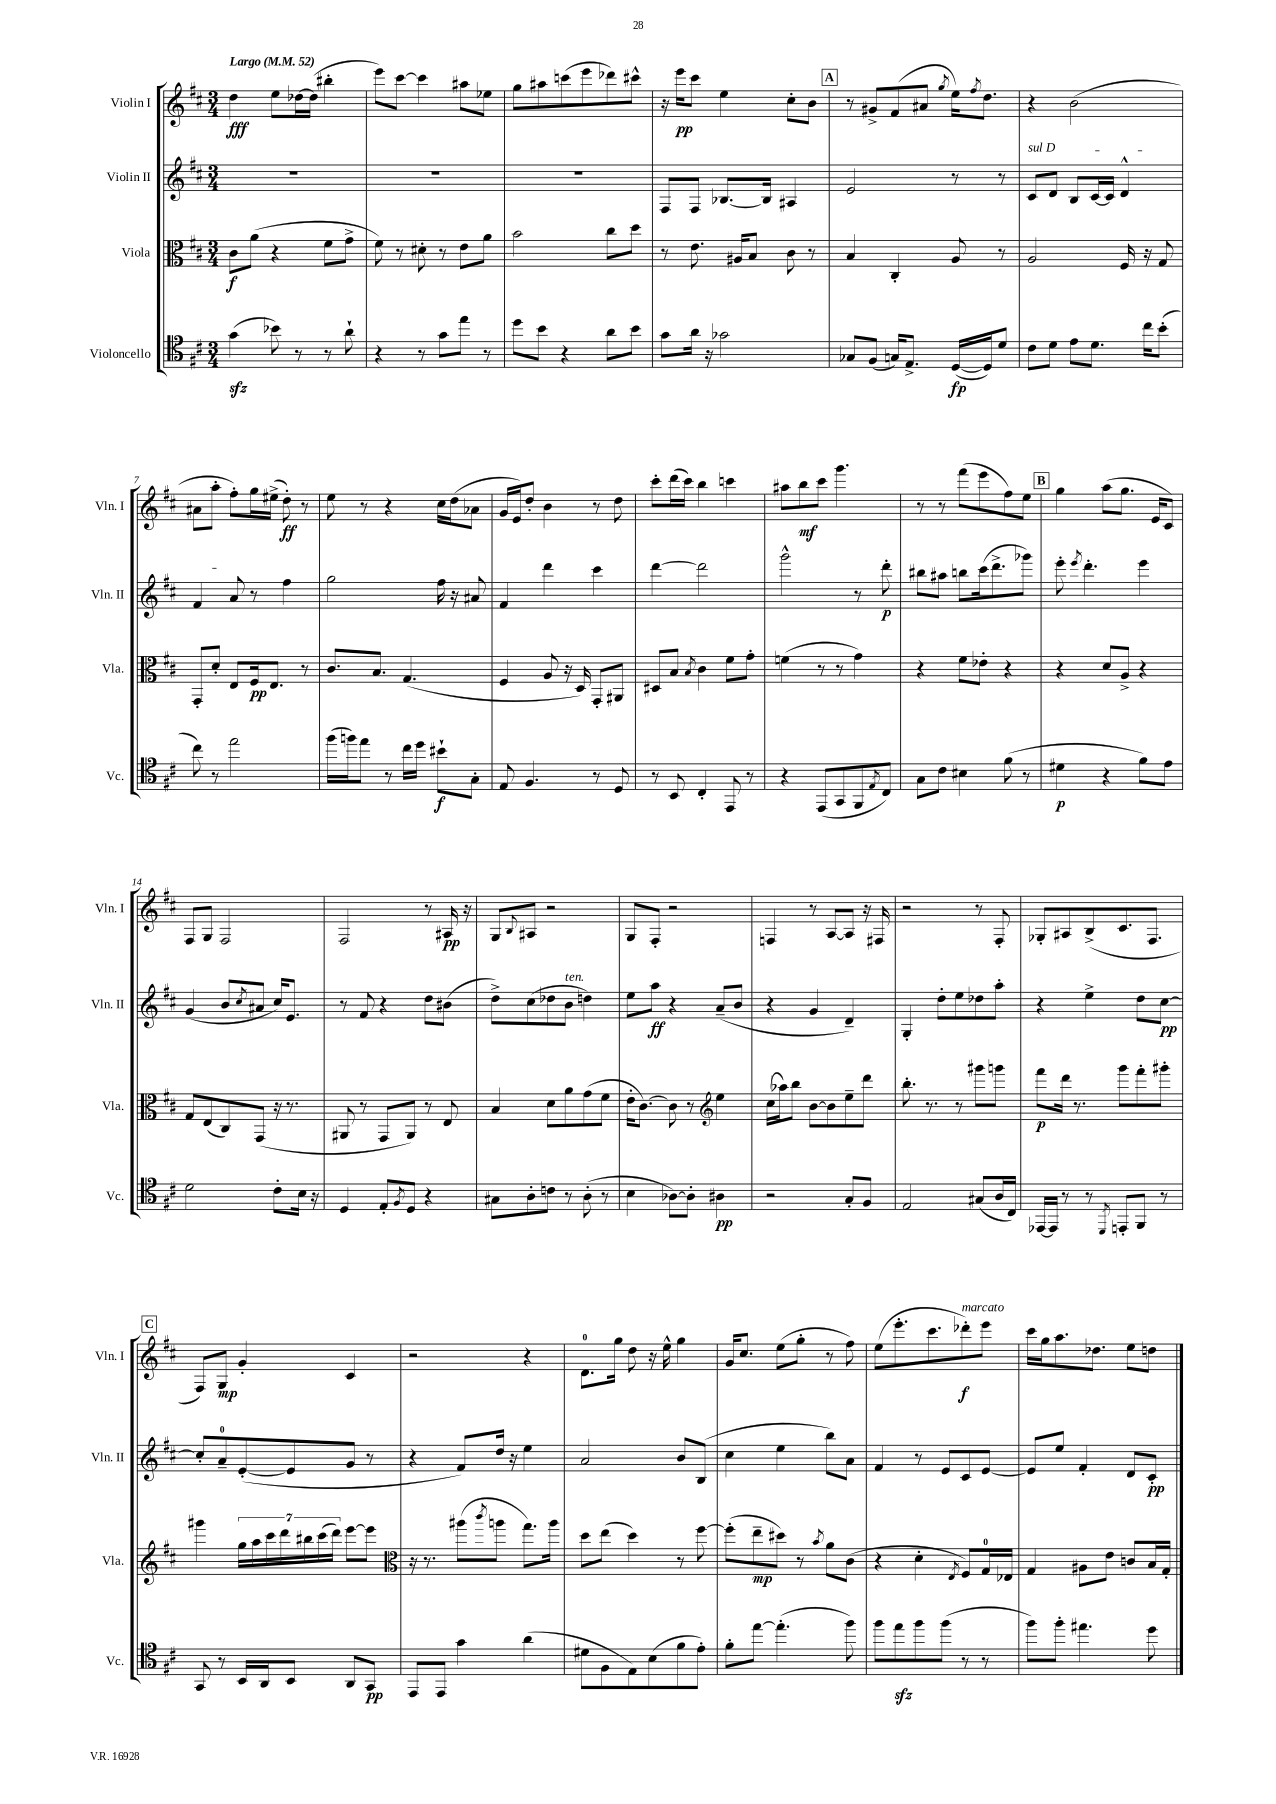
<<
\new StaffGroup <<
\new Staff = "s0" \with { instrumentName = "Violin I" shortInstrumentName = "Vln. I" } {
    \clef treble \key d \major \numericTimeSignature \time 3/4 \tempo "Largo" 4 = 52
    d''4\fff e''8 des''16~ des''16( bis''4-. |
    e'''8) cis'''8~ cis'''4 ais''8 ees''8 |
    g''8 ais''8 c'''8( e'''8 des'''8) cis'''8-^ |
    r16 e'''16\pp cis'''8 e''4 cis''8-. b'8 |
    \mark \markup { \box "A" } r8 gis'8-> fis'8( ais'8 \acciaccatura { g''8 } e''16) \acciaccatura { fis''8 } d''8. |
    r4 b'2( |
    ais'8 a''8-. fis''8-.) g''16 eis''16->( d''8-.\ff) r8 |
    e''8 r8 r4 cis''16 d''16( aes'8 |
    g'16 e'16) d''8-. b'4 r8 d''8 |
    cis'''8-. d'''16( cis'''16) b''4 c'''4 |
    ais''8 b''8\mf cis'''8 g'''4. |
    r8 r8 fis'''8( e'''8 fis''8) e''8 |
    \mark \markup { \box "B" } g''4 a''8( g''8. e'16 cis'8) |
    fis8 g8 fis2 |
    fis2 r8 ais16\pp r16 |
    g8 \appoggiatura { b8 } ais8 r2 |
    g8 fis8-. r2 |
    f4 r8 a8~ a8 r16 fis16 |
    r2 r8 fis8-. |
    ges8-. ais8 b8->( cis'8. fis8. |
    \mark \markup { \box "C" } fis8) g8\mp g'4-. cis'4 |
    r2 r4 |
    d'8.-0 g''16 d''8 r16 e''16-^ g''4 |
    g'16 cis''8. e''8( g''8-. r8 fis''8) |
    e''8( e'''8.-. cis'''8. des'''8-.\f^\markup { \italic "marcato" }) e'''8 |
    cis'''16 g''16 a''8. des''8. e''8 d''8 \bar "|." |
}
\new Staff = "s1" \with { instrumentName = "Violin II" shortInstrumentName = "Vln. II" } {
    \clef treble \key d \major \numericTimeSignature \time 3/4
    R2. |
    R2. |
    R2. |
    fis8 fis8 bes8.~ bes16 ais4 |
    \mark \markup { \box "A" } e'2 r8 r8 |
    \once \override TextSpanner.bound-details.left.text = \markup { \italic "sul D" } cis'8\startTextSpan d'8 b8 cis'16~ cis'16 d'4-^ |
    fis'4 a'8\stopTextSpan r8 fis''4 |
    g''2 fis''16 r16 ais'8 |
    fis'4 d'''4 cis'''4 |
    d'''4~ d'''2 |
    g'''2-^ r8 d'''8-.\p |
    bis''8 ais''8 b''8 cis'''16( d'''8.-> ges'''8) |
    \mark \markup { \box "B" } e'''8-. \acciaccatura { e'''8 } d'''4.-. e'''4 |
    g'4( b'8 \acciaccatura { cis''8 } ais'8 cis''16) e'8. |
    r8 fis'8 r4 d''8 bis'8( |
    d''8->) cis''8( des''8 b'8^\markup { \italic "ten." } d''4) |
    e''8 a''8\ff r4 a'8--( b'8 |
    r4 g'4 d'4--) |
    g4-. d''8-. e''8 des''8 a''8-. |
    r4 e''4-> d''8 cis''8~\pp |
    \mark \markup { \box "C" } cis''8-. a'8-0-- e'8~-.( e'8 g'8 r8 |
    r4 fis'8) d''16 r16 e''4 |
    a'2 b'8 b8( |
    cis''4 e''4 b''8) a'8 |
    fis'4 r8 e'8 cis'8 e'8~ |
    e'8 e''8 fis'4-. d'8 cis'8-.\pp \bar "|." |
}
\new Staff = "s2" \with { instrumentName = "Viola" shortInstrumentName = "Vla." } {
    \clef alto \key d \major \numericTimeSignature \time 3/4
    cis'8\f a'8( r4 fis'8 g'8-> |
    fis'8) r8 dis'8-. r8 e'8 a'8 |
    b'2 cis''8 d''8 |
    r8 e'8. ais16 b8 cis'8 r8 |
    \mark \markup { \box "A" } b4 cis4-. a8 r8 |
    a2 fis16 r16 g8 |
    g,8-. d'8-. e8 fis16\pp e8. r8 |
    cis'8. b8. g4.( |
    fis4 a8 r16 d16) g,8-. ais,8 |
    dis8 b8 \acciaccatura { b8 } cis'4 fis'8 g'8-. |
    f'4( r8 r8 g'4) |
    r4 fis'8 ees'8-. r4 |
    \mark \markup { \box "B" } r4 d'8 a8-> r4 |
    g8 e8( cis8) g,8( r16 r8. |
    ais,8 r8 g,8 ais,8) r8 e8 |
    b4 d'8 a'8 g'8( fis'8 |
    e'16-. cis'8.~) cis'8 r8 \clef treble e''4 |
    cis''16( aes''16) b''8 b'8~ b'8 e''8-- d'''8 |
    b''8.-. r8. r8 gis'''8 g'''8 |
    fis'''8\p d'''16 r8. g'''8 fis'''8-. gis'''8-. |
    \mark \markup { \box "C" } gis'''4 \tuplet 7/4 { g''16 a''16 cis'''16 d'''16 bis''16 cis'''16( d'''16) } e'''8~ e'''8 |
    \clef alto r16 r8. ais''8( \acciaccatura { cis'''8 } a''8 g''8.) a''16 |
    d''8 e''8( d''4) r8 fis''8~ |
    fis''8-.( e''8--\mp dis''8) r8 \acciaccatura { b'8 } a'8 cis'8( |
    r4 d'4-. \acciaccatura { e8 } fis8) g16-0 ees16 |
    g4 ais8 e'8 c'8 b16 g16-. \bar "|." |
}
\new Staff = "s3" \with { instrumentName = "Violoncello" shortInstrumentName = "Vc." } {
    \clef tenor \key d \major \numericTimeSignature \time 3/4
    g'4\sfz( bes'8) r8 r8 a'8-! |
    r4 r8 g'8 e''8 r8 |
    d''8 b'8 r4 a'8 b'8 |
    g'8 a'16 r16 ges'2 |
    \mark \markup { \box "A" } ges8 fis8( g16) e8.-> d16~\fp( d16) d'8 |
    cis'8 d'8 e'8 d'8. cis''16 b'8-.( |
    cis''8) r8 e''2 |
    fis''16( f''16) e''8 r8 cis''16 d''16 bis'8-!\f g8-. |
    e8 fis4. r8 d8 |
    r8 b,8 cis4-. e,8 r8 |
    r4 e,8( g,8 fis,8 \acciaccatura { e8 } cis8) |
    g8 cis'8 bis4 fis'8( r8 |
    \mark \markup { \box "B" } dis'4\p r4 fis'8) e'8 |
    d'2 cis'8-. b16 r16 |
    d4 e8-. \acciaccatura { fis8 } d8 r4 |
    gis8 a8-. c'8 r8 a8-.( r8 |
    b4 aes8~) aes8-. ais4\pp |
    r2 g8-. fis8 |
    e2 gis8( a16 cis16) |
    ees,16~ ees,16 r8 r8 \acciaccatura { d,8 } e,8-. fis,8 r8 |
    \mark \markup { \box "C" } g,8 r8 b,16 a,16 b,8 a,8 g,8\pp |
    e,8 e,8 g'4 a'4( |
    dis'8 fis8 e8) b8( fis'8 e'8-.) |
    fis'8-. e''8~ e''4.-.( fis''8) |
    fis''8 e''8\sfz fis''8 fis''8( r8 r8 |
    fis''8) fis''8-. eis''4. d''8 \bar "|." |
}
>>
>>
